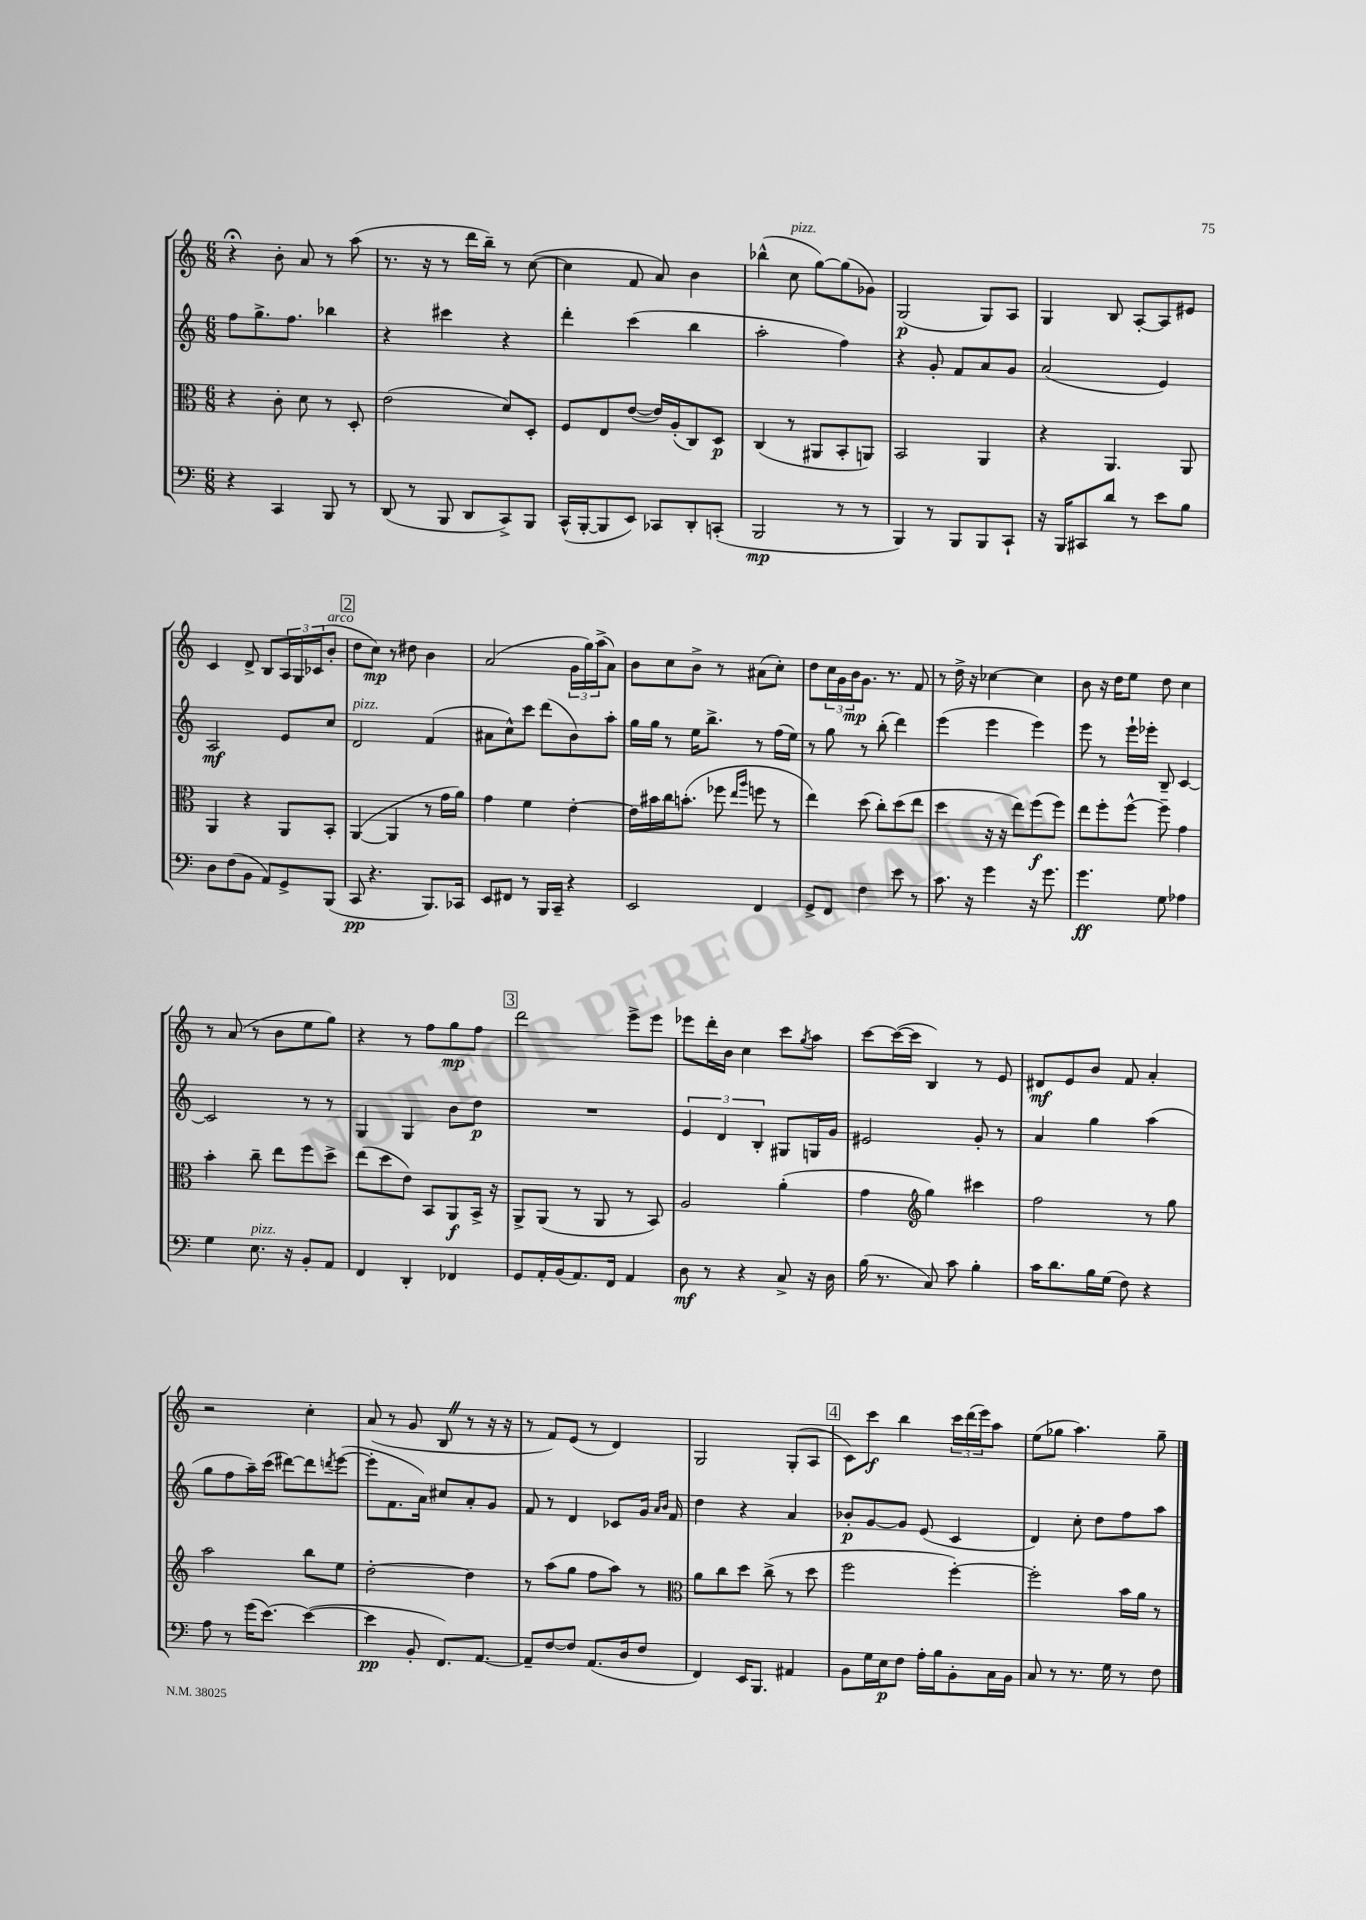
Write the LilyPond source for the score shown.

<<
\new StaffGroup <<
\new Staff = "s0" {
    \clef treble \key c \major \numericTimeSignature \time 6/8
    r4\fermata b'8-. a'8 r8 a''8( |
    r8. r16 r8 d'''16 b''16--) r8 c''8~( |
    c''4 f'8 a'8) b'4 |
    bes''4-^( c''8^\markup { \italic "pizz." } g''8~) g''8( ges'8) |
    g2\p( g8) a8 |
    g4 b8 a8~-. a8 eis'8 |
    c'4 d'8-> b8 \tuplet 3/2 { a16 g16 ces'16( } b'8-.^\markup { \italic "arco" } |
    \mark \markup { \box "2" } d''8 c''8\mp) r8 dis''8 b'4 |
    a'2( \tuplet 3/2 { g'16 g''16) a''16->( } a'8) |
    b'8 c''8 b'8-> r8 ais'8( c''8-.) |
    d''8 \tuplet 3/2 { c''16 g'16 b'16\mp } g'8. r8. f'8 |
    r8 d''16-> r16 ces''4~ ces''4 |
    b'8 r16 d''16 e''8 d''8 c''4 |
    r8 a'8( r8 b'8 e''8 g''8) |
    r4 r8 f''8 g''8\mp f''8 |
    \mark \markup { \box "3" } d'''2 e'''8-> e'''8 |
    ees'''8 d'''16-. b'16 c''4 c'''8 \acciaccatura { g''8 } a''8 |
    c'''8~ c'''16~( c'''16 b4) r8 e'8 |
    dis'8\mf e'8 b'8 f'8 a'4-. |
    r2 c''4-. |
    a'8( r8 g'8 b8 \once \override BreathingSign.text = \markup { \musicglyph "scripts.caesura.straight" } \breathe r8 r16 r16 |
    r8 f'8) e'8( r8 d'4) |
    g2 g8-.( a8 |
    \mark \markup { \box "4" } c'8) c'''8\f b''4 \tuplet 3/2 { c'''16 d'''16( e'''16) } a''8 |
    e''8( ges''8 a''4.) ges''8-- \bar "|." |
}
\new Staff = "s1" {
    \clef treble \key c \major \numericTimeSignature \time 6/8
    f''8 g''8.-> f''8. bes''4 |
    r4 cis'''4 r4 |
    d'''4-. c'''4( b''4 |
    a''2-. f''4) |
    r4 g'8-. f'8 a'8 g'8 |
    a'2( e'4) |
    a2\mf e'8 c''8 |
    \mark \markup { \box "2" } d'2^\markup { \italic "pizz." } f'4( |
    ais'8 c''8-^) c'''8 d'''8( b'8) a''8-. |
    g''16 g''16 r8 e''16 b''8.-> r8 f''16( e''16) |
    r8 g''8 r8 b''8-.( d'''4) |
    e'''4( e'''4 e'''4) |
    e'''8 r8 e'''16-! ees'''16-. b8-- c'4~ |
    c'2 r8 r8 |
    g4 g4 b'8 d''8\p |
    \mark \markup { \box "3" } R2. |
    \tuplet 3/2 { e'4 d'4 b4-. } gis8 g16 g'16 |
    eis'2 g'8-. r8 |
    a'4 g''4 a''4( |
    g''8 f''8 a''16--) c'''16( dis'''8~) dis'''8 \acciaccatura { d'''8 } e'''8~( |
    e'''8-. f'8. a'16) cis''8 a'8-. g'8 |
    f'8 r8 d'4 ces'8 g'16 \grace { a'16 b'16 } f'16 |
    d''4 r4 a'4 |
    \mark \markup { \box "4" } bes'8-.\p g'8~ g'8 e'8( c'4 |
    d'4) c''8-. d''8 f''8 a''8 \bar "|." |
}
\new Staff = "s2" {
    \clef alto \key c \major \numericTimeSignature \time 6/8
    r4 c'8-. d'8 r8 d8-. |
    e'2( d'8) d8-. |
    f8 e8 e'8~( e'16) a16-.( c8) d8\p |
    c4( r8 ais,8 b,8-. a,8) |
    b,2 a,4 |
    r4 a,4. a,8 |
    a,4 r4 a,8 b,8-. |
    \mark \markup { \box "2" } a,4~( a,4 r8 g'16 a'16) |
    g'4 f'4 e'4~-. |
    e'16 bis'16 c''16 b'8.-.( fes''8 \grace { e''16 a''16 } f''8 r8 |
    e''4) d''8( c''8-.) d''8( e''8 |
    d''4 r16 r16 e''8) f''8\f( f''8) |
    e''8 f''8-. f''8~-^ f''8-- g'4 |
    b'4-. c''8-- e''8 f''8 d''8-> |
    e''8( d''8 e'8) b,8 a,8\f b,16-> r16 |
    \mark \markup { \box "3" } a,8-> a,8( r8 a,8 r8 b,8) |
    a2 a'4-.( |
    g'4 \clef treble g''4) cis'''4 |
    f''2 r8 g''8 |
    a''2 b''8 e''8 |
    d''2~-. d''4 |
    r8 a''8( g''8 f''8 a''8) r8 |
    \clef alto a'8 c''8 d''8 c''8->( r8 d''8 |
    \mark \markup { \box "4" } f''2 f''4~-.) |
    f''2-. b'16 a'16 r8 \bar "|." |
}
\new Staff = "s3" {
    \clef bass \key c \major \numericTimeSignature \time 6/8
    r4 c,4 b,,8 r8 |
    d,8( r8 b,,8 d,8 c,8->) b,,8 |
    c,16-^( b,,16~-. b,,8 e,8) ces,8 d,8-. c,8-.( |
    b,,2\mp r8 r8 |
    b,,4) r8 b,,8 b,,8 c,8-! |
    r16 b,,16 cis,8 d'8 r8 e'8 b8 |
    d8 f8( b,8 a,8) g,8-> b,,8( |
    \mark \markup { \box "2" } c,8\pp r4. b,,8.) ces,16 |
    e,8 fis,8 r8 b,,16 c,16-- r4 |
    e,2 f,4 |
    g,8-> f,8 f4 e'8 r8 |
    c'8. r16 g'4 r16 g'8. |
    g'4.\ff g8 aes4 |
    g4 e8.^\markup { \italic "pizz." } r16 b,8-. a,8 |
    f,4 d,4-. fes,4 |
    \mark \markup { \box "3" } g,8 a,16-. b,16( a,8.) f,16 a,4 |
    d8\mf r8 r4 c8-> r16 d16 |
    b16( r8. c8) c'8 b4-. |
    c'16 d'8. b16 g16( f8) r4 |
    a8 r8 g'16( e'8.~) e'4~( |
    e'4\pp b,8-. f,8.) a,8.~ |
    a,8-- f8~ f8 a,8.( d16 f8 |
    f,4) e,16 b,,8. ais,4 |
    \mark \markup { \box "4" } b,8 g16 e16\p f8 a16-. b16 b,8-. c16 b,16 |
    c8 r8 r8. g16 r8 f8 \bar "|." |
}
>>
>>
\layout { \context { \Score \remove "Bar_number_engraver" } }
